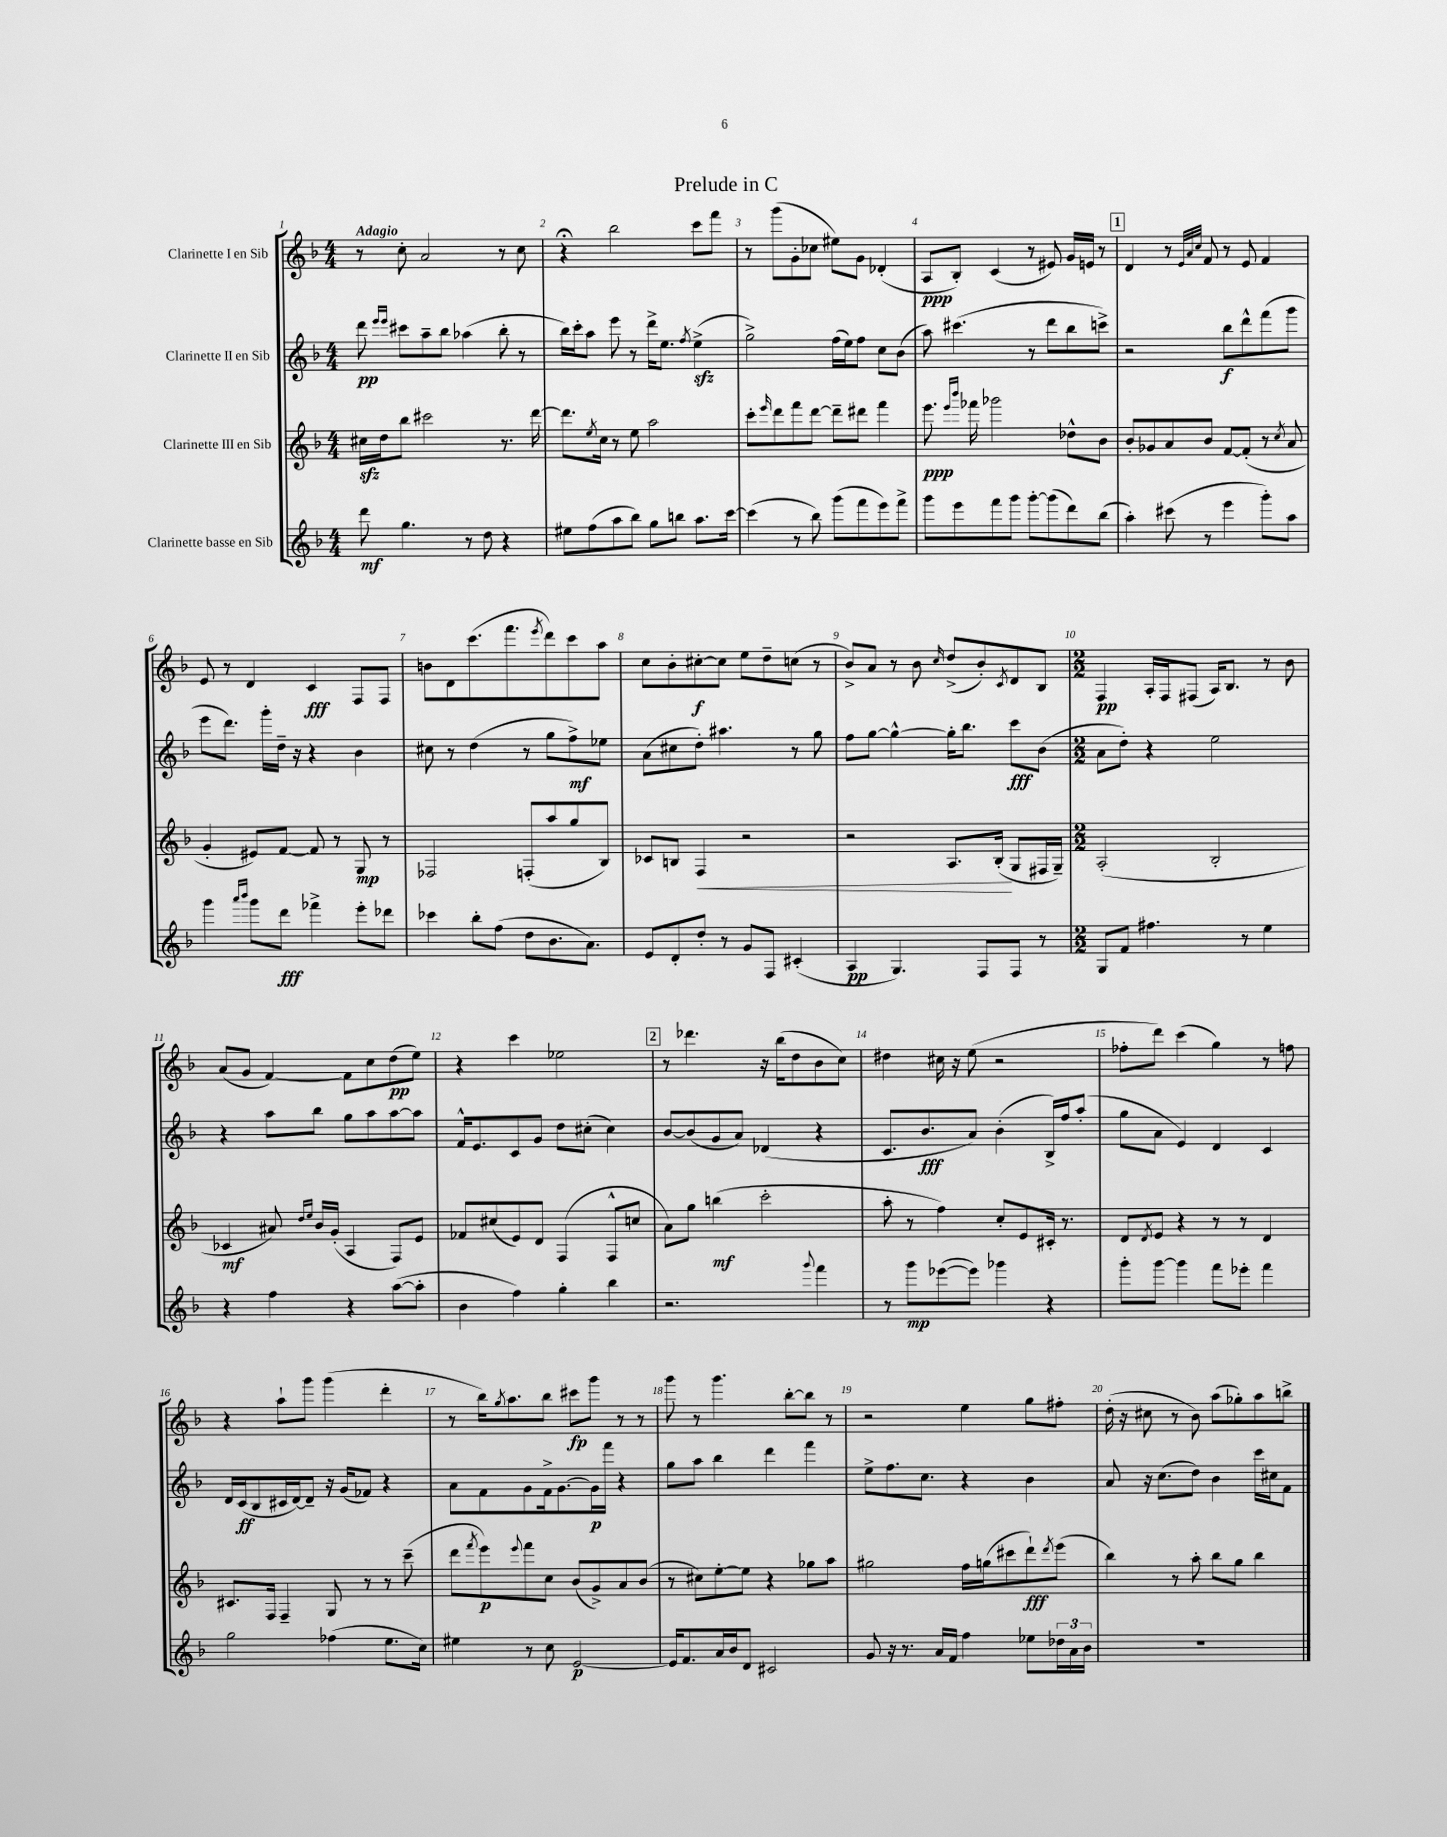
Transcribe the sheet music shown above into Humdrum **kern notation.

**kern	**kern	**kern	**kern
*staff4	*staff3	*staff2	*staff1
*clefG2	*clefG2	*clefG2	*clefG2
*k[b-]	*k[b-]	*k[b-]	*k[b-]
*M4/4	*M4/4	*M4/4	*M4/4
8ddd	16cc#	8ddd	8r
.	16dd	.	.
.	.	16qqeee	.
.	.	16qqeee	.
4.gg	8bb-	8ccc#	8cc'
.	2ccc#	8aa~	2a
.	.	8bb-	.
8r	.	(4aa-	.
8dd	.	.	.
4r	8.r	8bb-'	8r
.	.	8r	8cc
.	[16ddd	.	.
=	=	=	=
8ee#	8.ddd]	16bb-)	4r;
.	.	16ccc'	.
(8ff	.	8aa	.
.	8qee	.	.
.	16cc	.	.
8aa	8r	8eee	2bb-
8bb-)	8ee	8r	.
8gg	2aa	16ddd^	.
.	.	8.ee	.
8bb	.	.	.
.	.	8qff	.
8.aa	.	(4ee^	8ccc
.	.	.	8fff
[16ccc	.	.	.
=	=	=	=
(4ccc]	8ccc'	2gg^)	8r
.	16qqeee	.	.
.	8ddd	.	(8ggg
8r	8fff	.	8g'
8bb-)	[8ddd	.	8cc-
(8ggg	8ddd~]	(16ff	8ee#)
.	.	16ee)	.
8fff	8ddd#	8ff	8g
8eee)	4fff	8cc	(4d-'
8fff^	.	(8b-	.
=	=	=	=
8ggg	8.eee	8aa)	8A
8eee	.	(4.ccc#	8B-')
.	16qqeee	.	.
.	16qqbbb-	.	.
.	16fff-	.	.
8fff	2ggg-	.	(4c
8ggg	.	.	.
[8ggg'	.	8r	8r
(8ggg]	.	8ddd	8e#)
8ddd)	8dd-^^	8bb-	16g
.	.	.	16e
(8bb-	8b-	8ccc^)	8r
=	=	=	=
4aa')	8b-'	2r	4d
.	8g-	.	.
(8ccc#	8a	.	8r
.	.	.	32qqe
.	.	.	32qqa
.	.	.	32qqcc
8r	8b-	.	8f
4eee	[8f	8bb-	8r
.	(8f']	8ddd^^	8e
8ggg')	8r	(8fff	4f
.	8qcc	.	.
8aa	8a	8ggg	.
=	=	=	=
4ggg	4g'	8eee	8e
.	.	8.ddd)	8r
16qqaaa	.	.	.
16qqbbb-	.	.	.
8ggg	8e#)	.	4d
.	.	16ggg'	.
8ddd	[8f	16dd~	.
.	.	16r	.
4fff-^	8f]	4r	4c
.	8r	.	.
8eee'	8G	4b-	8F
8ddd-	8r	.	8F
=	=	=	=
4ccc-	2F-	8cc#	8b
.	.	8r	8d
8bb-'	.	(4dd	(8.ccc
(8ff	.	.	.
.	.	.	8.fff
8dd	(8F'	8r	.
.	.	.	8qeee
8.b-	8aa	8gg	8ddd)
.	8gg	8ff^)	8ccc
8.a)	.	.	.
.	8B-)	8ee-	8aa
=	=	=	=
8e	8c-	(8a	8cc
8d'	8B	8cc#	8b-'
8dd'	4F	8dd')	[8cc#'
8r	.	4.aa#	8cc#]
8g	2r	.	8ee
8F	.	.	8dd~
(4c#'	.	8r	(8cc
.	.	8gg	8r
=	=	=	=
4A	2r	8ff	8b-^)
.	.	[8gg	8a
4.G)	.	4gg^^_	8r
.	.	.	8b-
.	.	.	16qqcc
.	8.A	16gg']	(8dd^
.	.	8.bb-	.
8F	.	.	8b-')
.	(16B-'	.	.
.	.	.	8qc
8F	8G	8ccc	8d
8r	16F#	(8b-	8B-
.	16G~)	.	.
=	=	=	=
*M2/2	*M2/2	*M2/2	*M2/2
8G	(2A'	8a	4F
8f	.	8dd')	.
4.ff#	.	4r	16A'
.	.	.	16F
.	.	.	(8F#
.	2B-'	2ee	16A)
.	.	.	8.B-
8r	.	.	.
4ee	.	.	8r
.	.	.	8b-
=	=	=	=
4r	4c-	4r	(8a
.	.	.	8g
4ff	8a#)	8aa	[4f)
.	16qqdd	.	.
.	16qqee	.	.
.	16b-	8bb-	.
.	(16g'	.	.
4r	4A	8gg	8f]
.	.	8aa	8cc
([8aa	8F)	[8aa	(8dd
8aa']	8e	8aa]	8ee)
=	=	=	=
4b-	8f-	16f^^	4r
.	.	8.e	.
.	(8cc#	.	.
4ff)	8e)	8c	4ccc
.	8d	8g	.
4gg'	(4F	8dd	2ee-
.	.	(8cc#'	.
4bb-	8F^^	4cc#)	.
.	8cc	.	.
=	=	=	=
2.r	8a)	[8b-	8r
.	8gg	(8b-]	4.ddd-
.	(4bb	8g	.
.	.	8a)	.
.	2ccc'	(4d-	16r
.	.	.	(16bb-
.	.	.	8dd
8qqggg	.	.	.
4fff	.	4r	8b-
.	.	.	8cc)
=	=	=	=
8r	8aa'	8.c	4dd#
8ggg	8r	.	.
.	.	8.b-	.
([8eee-	4ff)	.	16cc#
.	.	.	16r
8eee-])	.	8a)	(8ee
4ggg-	8cc'	(4b-'	2r
.	8e	.	.
4r	16c#'	16B-^)	.
.	8.r	16ff	.
.	.	(8aa'	.
=	=	=	=
8ggg'	8d	8gg	8ff-'
.	8qd	.	.
[8ggg	8e	8a	8ddd)
4ggg]	4r	4e)	(4ccc
8fff	8r	4d	4gg)
8eee-'	8r	.	.
4fff	4d	4c	8r
.	.	.	8ff
=	=	=	=
2gg	8.c#	16d	4r
.	.	(16c	.
.	.	8B-	.
.	16F	.	.
.	4F~	16c#	8aa`
.	.	[16d)	.
.	.	8d~]	8ggg
(4ff-	8G	16r	(4ggg
.	.	(16g	.
.	8r	8f-)	.
8.ee	8r	4r	4ddd'
.	(8ccc~	.	.
16cc)	.	.	.
=	=	=	=
4ee#	8ddd	8a	8r
.	8qfff	.	.
.	8eee)	8f	16bb-)
.	.	.	8qgg
.	.	.	8.aa
.	8qqeee	.	.
8r	8fff	8g	.
8cc	8cc	16f^	8bb-
.	.	[8.g	.
[2e	(8b-	.	8ccc#
.	8g^)	16g]	8ggg
.	.	16fff	.
.	8a	4r	8r
.	(8b-	.	8r
=	=	=	=
16e]	8r	8gg	8ggg
8.f	.	.	.
.	8cc#)	8aa	8r
16a	[8ee'	4bb-	4.ggg
16b-	.	.	.
8d	8ee]	.	.
2c#	4r	4ddd	.
.	.	.	[8bb-'
.	8gg-	4fff	8bb-]
.	8aa	.	8r
=	=	=	=
8g	2gg#	8ee^	2r
16r	.	8.ff	.
8.r	.	.	.
.	.	8.cc	.
16a	.	.	.
16f	.	.	.
4ff	16ff	4r	4ee
.	(16gg	.	.
.	8ccc#	.	.
8ee-	8ddd`)	4b-	8gg
.	8qddd	.	.
24dd-	(8eee	.	8ff#'
24a	.	.	.
24b-	.	.	.
=	=	=	=
1r	4bb-)	8a	(16dd'
.	.	.	16r
.	.	16r	8cc#
.	.	(8.cc	.
.	8r	.	8r
.	8aa'	8dd)	8b-)
.	8bb-	4b-	(8aa
.	8gg	.	8gg-')
.	4bb-	16ccc	8aa
.	.	16cc#	.
.	.	8f	8bb^
==	==	==	==
*-	*-	*-	*-
